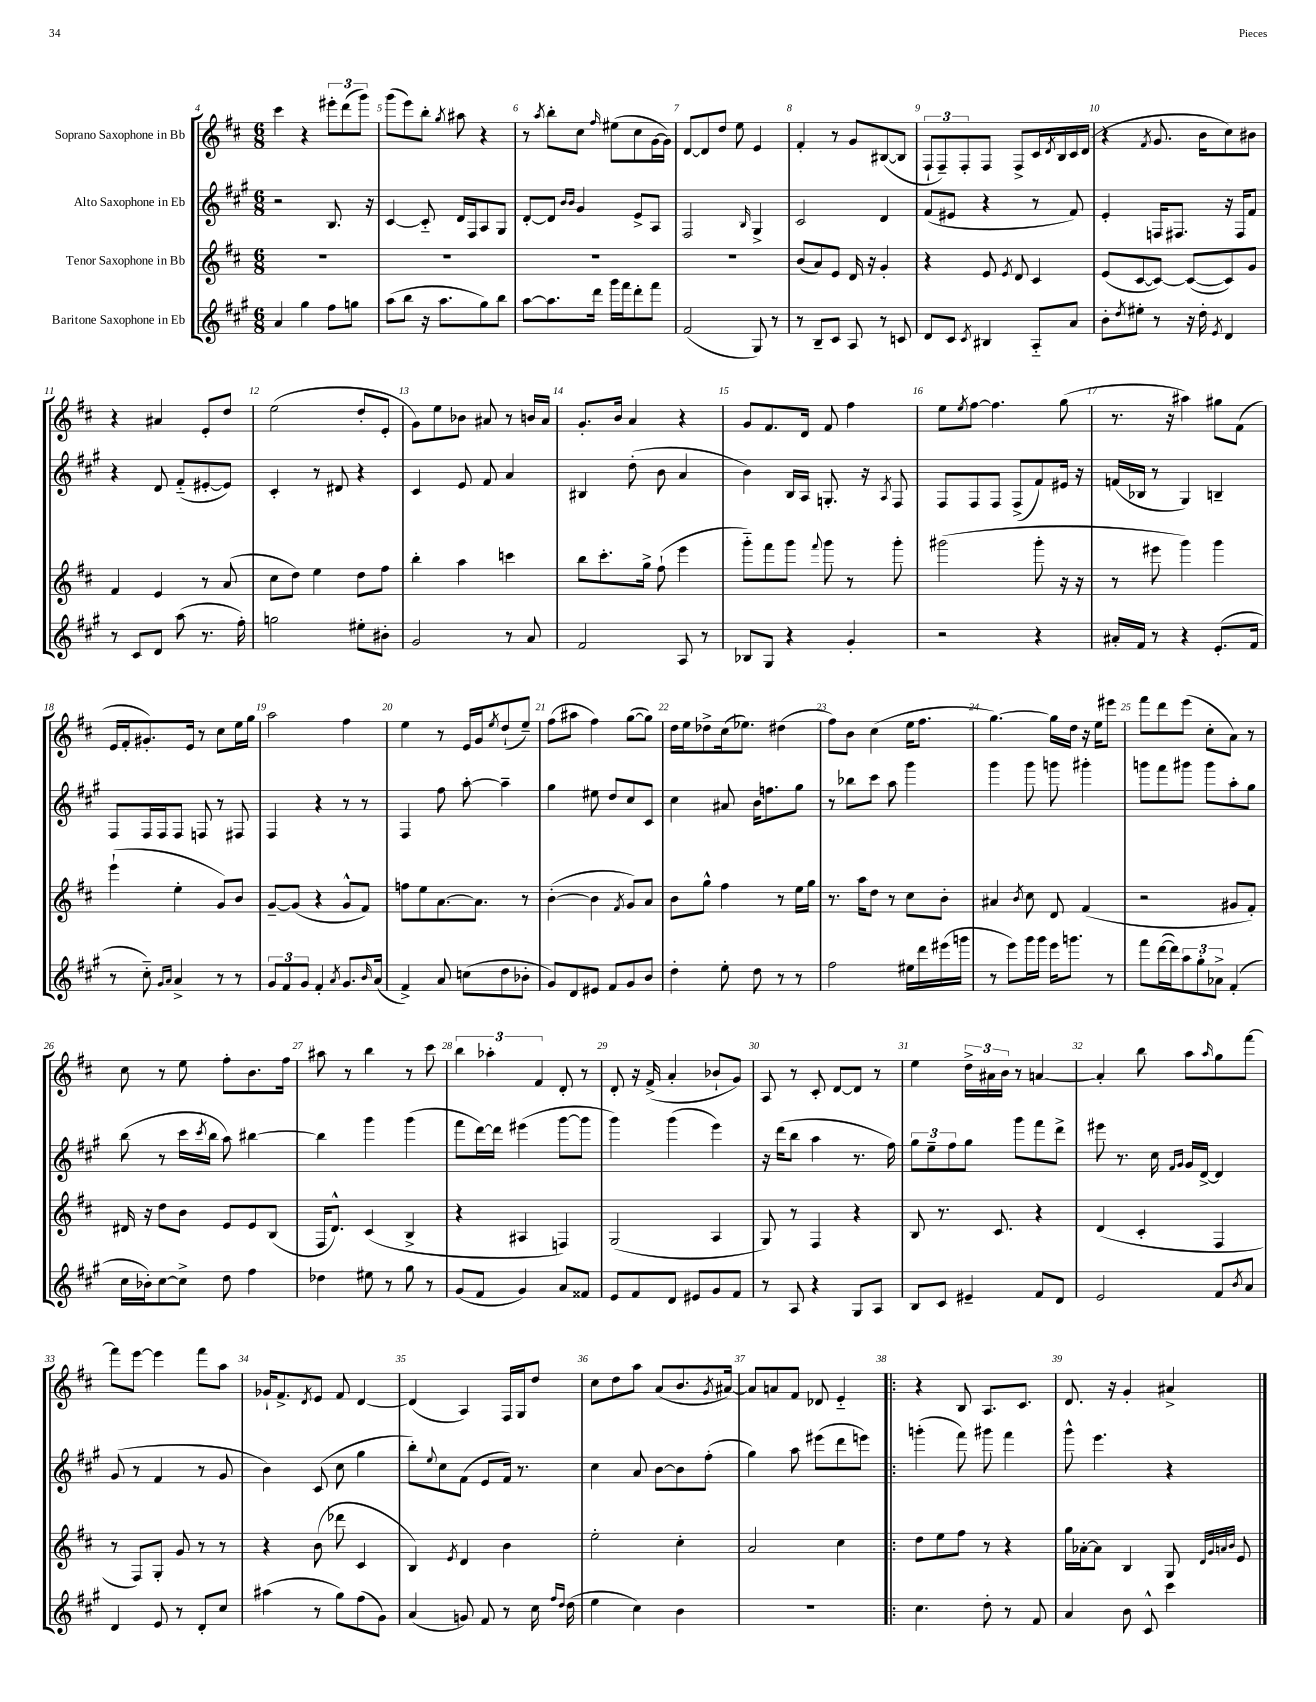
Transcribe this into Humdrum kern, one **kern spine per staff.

**kern	**kern	**kern	**kern
*staff4	*staff3	*staff2	*staff1
*clefG2	*clefG2	*clefG2	*clefG2
*k[f#c#g#]	*k[f#c#]	*k[f#c#g#]	*k[f#c#]
*M6/8	*M6/8	*M6/8	*M6/8
4a	2.r	2r	4ccc#
4gg#	.	.	4r
8ff#	.	8.B	12eee#'
.	.	.	(12ddd
8gg	.	.	.
.	.	.	12ggg)
.	.	16r	.
=	=	=	=
(8aa	2.r	[4c#	(8ggg
8bb	.	.	8eee)
16r	.	8c#'~]	8bb'
8.aa	.	.	.
.	.	.	8qgg
.	.	16d	8aa#
.	.	16F#	.
8gg#)	.	8A	4r
8bb	.	8G#	.
=	=	=	=
[8aa	2.r	[8d'	8r
.	.	.	8qaa
8.aa]	.	8d]	8bb'
.	.	16qqb	.
.	.	16qqb	.
.	.	4g#	8cc#
16ddd	.	.	.
.	.	.	16qqff#
16ggg#	.	.	(8ee#
16fff#	.	.	.
8ddd'	.	8e^	8cc#
8fff#	.	8A	[16g
.	.	.	16g])
=	=	=	=
(2f#	2.r	2F#	[8d
.	.	.	8d]
.	.	.	8dd
.	.	.	8ee
.	.	16qqB	.
8G#)	.	4G#^	4e
8r	.	.	.
=	=	=	=
8r	(8b	2c#	4f#'
8B~	8a)	.	.
8c#	8e	.	8r
8A	16d	.	8g
.	16r	.	.
8r	4g'	4d	([8B#
8c	.	.	8B#]
=	=	=	=
8d	4r	(8f#	12F#`
.	.	.	12F#~)
8c#	.	8e#	.
.	.	.	12F#'
8qc#	.	.	.
4B#	8e	4r	8F#
.	8qe	.	.
.	8d	.	8F#^
8A'~	4c#	8r	16c#
.	.	.	8qd
.	.	.	16B
8a	.	8f#)	16c#
.	.	.	(16d
=	=	=	=
8b'	(8e	4e'	4r
8qdd	.	.	.
8ee#'	[8c#	.	.
.	.	.	8qf#
8r	8c#_)	16F	8.g
.	.	8.F#	.
16r	(8c#_	.	.
16dd'	.	.	16b
8qe	.	.	.
4d	8c#])	16r	8cc#)
.	.	16F#	.
.	8g	8f#	8b#
=	=	=	=
8r	4f#	4r	4r
8c#	.	.	.
8d	4e	8d	4a#
(8aa	.	(8f#'~	.
8.r	8r	[8e#'	8e'
.	(8a	8e#])	8dd
16ff#')	.	.	.
=	=	=	=
2gg	8cc#	4c#'	(2ee
.	8dd)	.	.
.	4ee	8r	.
.	.	8d#	.
8ee#'	8dd	4r	8dd'
8b#'	8ff#	.	8e'
=	=	=	=
2g#	4bb'	4c#	8g)
.	.	.	8ee
.	4aa	8e	8b-
.	.	8f#	8a#
8r	4ccc	4a	8r
8a	.	.	16b
.	.	.	16a#
=	=	=	=
2f#	8bb	4B#	8.g'
.	8.ccc#'	.	.
.	.	.	16b
.	.	(8dd'	4a
.	16gg^	.	.
.	(8ff#`	8b	.
8A	4eee	4a	4r
8r	.	.	.
=	=	=	=
8B-	8ggg'~)	4b)	8g
8G#	8fff#	.	8.f#
4r	8ggg	16B	.
.	.	16A	16d
.	8qqfff#	.	.
.	8ggg	8.G'	8f#
4g#'	8r	.	4ff#
.	.	16r	.
.	.	8qA	.
.	8ggg'	8F#	.
=	=	=	=
2r	(2ggg#	8F#	8ee
.	.	.	8qee
.	.	8F#	[8ff#
.	.	8F#	4.ff#]
.	.	(8F#^	.
4r	8ggg#'	8f#)	.
.	16r	16e#	(8gg
.	16r	16r	.
=	=	=	=
16a#'	8r	(16f	8.r
16f#	.	16B-	.
8r	8eee#	8r	.
.	.	.	16r
4r	4ggg)	4G#)	4aa#)
(8.e'	4ggg	4B~	8gg#
.	.	.	(8f#
16f#	.	.	.
=	=	=	=
8r	(4eee`	8F#	16e
.	.	.	16f#'
8cc#'~)	.	16F#	8.g#')
.	.	16F#	.
16qqg#	.	.	.
16qqa	.	.	.
4a^	4ee'	8F#	.
.	.	.	16e
.	.	8F	8r
8r	8g)	8r	8cc#
8r	8b	8F#	16ee
.	.	.	16gg
=	=	=	=
12g#	[8g~	4F#	2aa
12f#	.	.	.
.	(8g]	.	.
12g#	.	.	.
4f#'	4r	4r	.
8qa	.	.	.
8.g#	8g^^	8r	4ff#
.	8f#)	8r	.
16qqb	.	.	.
(16a	.	.	.
=	=	=	=
4f#^)	8ff	4F#	4ee
.	8ee	.	.
8a	[8.a	8ff#	8r
(8cc	.	[8aa'	16e
.	8.a]	.	16g
.	.	.	8qee
8dd	.	4aa~]	(8dd`
8b-'	8r	.	8ee~)
=	=	=	=
8g#)	([4b'	4gg#	(8ff#
8d	.	.	8aa#
8e#	4b]	8ee#	4ff#)
8f#	.	8dd	.
.	8qf#	.	.
8g#	8g)	8cc#	([8gg
8b	8a	8c#	8gg])
=	=	=	=
4dd'	8b	4cc#	16dd
.	.	.	16ee
.	8gg^^	.	8dd-^
8ee'	4ff#	8a#	(16cc#
.	.	.	8.ee-)
8dd	.	16b	.
.	.	8.ff	.
8r	8r	.	(4dd#
8r	16ee	8gg#	.
.	16gg	.	.
=	=	=	=
2ff#	8.r	8r	8ff#)
.	.	8bb-	8b
.	16aa	.	.
.	8dd	8ccc#	(4cc#
.	8r	8aa	.
16ee#	8cc#	4ggg#	16ee
16ddd	.	.	8.ff#
(16eee#	8b'	.	.
16ggg	.	.	.
=	=	=	=
8r	4a#	4ggg#	[4.gg)
8eee)	.	.	.
.	8qb	.	.
16ggg#	8cc#	8ggg#	.
16ggg#	.	.	.
16eee	8d	8ggg	16gg]
8.ggg	.	.	16dd
.	(4f#	4ggg#'	16r
.	.	.	16ee
8r	.	.	8eee#
=	=	=	=
8fff#	2r	8ggg	8fff#
([16ddd	.	8fff#	8ddd
16ddd])	.	.	.
12aa	.	8ggg#	(8eee
12gg#'	.	.	.
.	.	8ggg#	8cc#'
12a-^	.	.	.
(4f#'	8g#	8aa'	8a)
.	8f#')	8gg#	8r
=	=	=	=
16cc#	16d#	(8bb	8cc#
16b-')	16r	.	.
[8cc#	8dd	8r	8r
8cc#^]	8b	16ccc#	8ee
.	.	8qccc#	.
.	.	16bb	.
8dd	8e	8aa)	8ff#'
4ff#	8e	[4bb#	8.b
.	(8B	.	.
.	.	.	16ff#
=	=	=	=
4dd-	16F#	4bb#]	8aa#
.	8.d^^)	.	.
.	.	.	8r
8ee#	(4c#	4ggg#	4bb
8r	.	.	.
8gg#	4B^	(4ggg#	8r
8r	.	.	8ccc#
=	=	=	=
(8g#	4r	8fff#	6bb
8f#	.	[16ddd)	.
.	.	.	6aa-'
.	.	16ddd]	.
4g#)	4A#	(4eee#	.
.	.	.	6f#
8a	4F)	[8ggg#	8d'
8f##	.	8ggg#]	8r
=	=	=	=
8e	(2G	4ggg#)	8d'
8f#	.	.	16r
.	.	.	(16f#^
8d	.	(4ggg#	4a'
8e#	.	.	.
8g#	4A	4eee)	8b-`
8f#	.	.	8g)
=	=	=	=
8r	8G)	16r	8A
.	.	(16ddd	.
8A	8r	8bb	8r
4r	4F#	4aa	8c#'
.	.	.	[8d
8G#	4r	8.r	8d]
8A	.	.	8r
.	.	16ff#)	.
=	=	=	=
8B	8B	12gg#	4ee
.	.	12ee~	.
8c#	8.r	.	.
.	.	12ff#	.
4e#~	.	8gg#	24dd^
.	.	.	24a#
.	8.c#	.	.
.	.	.	24b
.	.	8ggg#	8r
8f#	4r	8fff#	[4a
8d	.	8ddd^	.
=	=	=	=
2e	(4d	8eee#	4a']
.	.	8.r	.
.	4c#'	.	8bb
.	.	16cc#	.
.	.	16qqf#	.
.	.	16qqg#	.
.	.	16g#	8aa
.	.	[16d^	.
.	.	.	16qqaa
8f#	4F#	4d]	8gg
8qb	.	.	.
8a	.	.	[8fff#
=	=	=	=
4d	8r	(8g#	8fff#]
.	8F#)	8r	[8eee
8e	8G'	4f#	4eee]
8r	8g	.	.
8d'	8r	8r	8fff#
8cc#	8r	8g#	8aa
=	=	=	=
(4aa#	4r	4b)	16g-`
.	.	.	8.f#^
.	.	.	8qd
8r	(8b	(8c#	8e
8gg#)	8ddd-	8cc#	8f#
(8ff#	4c#	4gg#	[4d
8g#)	.	.	.
=	=	=	=
(4a	4B)	8bb')	(4d]
.	.	8qqee	.
.	.	8cc#	.
.	8qe	.	.
8g)	4d	(8f#	4A)
8f#	.	8e	.
8r	4b	16f#)	16F#
.	.	8.r	16G
16cc#	.	.	8dd
16qqff#	.	.	.
16qqdd	.	.	.
(16dd	.	.	.
=	=	=	=
4ee	2ee'	4cc#	8cc#
.	.	.	8dd
4cc#)	.	8a	8aa
.	.	[8b	(8a
4b	4cc#'	8b]	8.b
.	.	(8ff#'	.
.	.	.	8qg
.	.	.	[16a#)
=	=	=	=
2.r	2a	4gg#)	8a#]
.	.	.	8a
.	.	8aa	8f#
.	.	(8eee#	8d-
.	4cc#	8ddd	4e'~
.	.	8eee)	.
=!|:	=!|:	=!|:	=!|:
4.cc#	8dd	(4ggg'	4r
.	8ee	.	.
.	8ff#	8fff#)	8B
8dd'	8r	8ggg#	8.A
8r	4r	4fff#	.
.	.	.	8.c#
8f#	.	.	.
=	=	=	=
4a	16gg	8ggg#^^	8.d
.	[16a-'	.	.
.	8a-]	4.eee	.
.	.	.	16r
8b	4B	.	4g'
8c#^^	.	.	.
4ccc#	8G	4r	4a#^
.	32qqd	.	.
.	32qqg	.	.
.	32qqa	.	.
.	32qqb	.	.
.	8e	.	.
==	==	==	==
*-	*-	*-	*-
